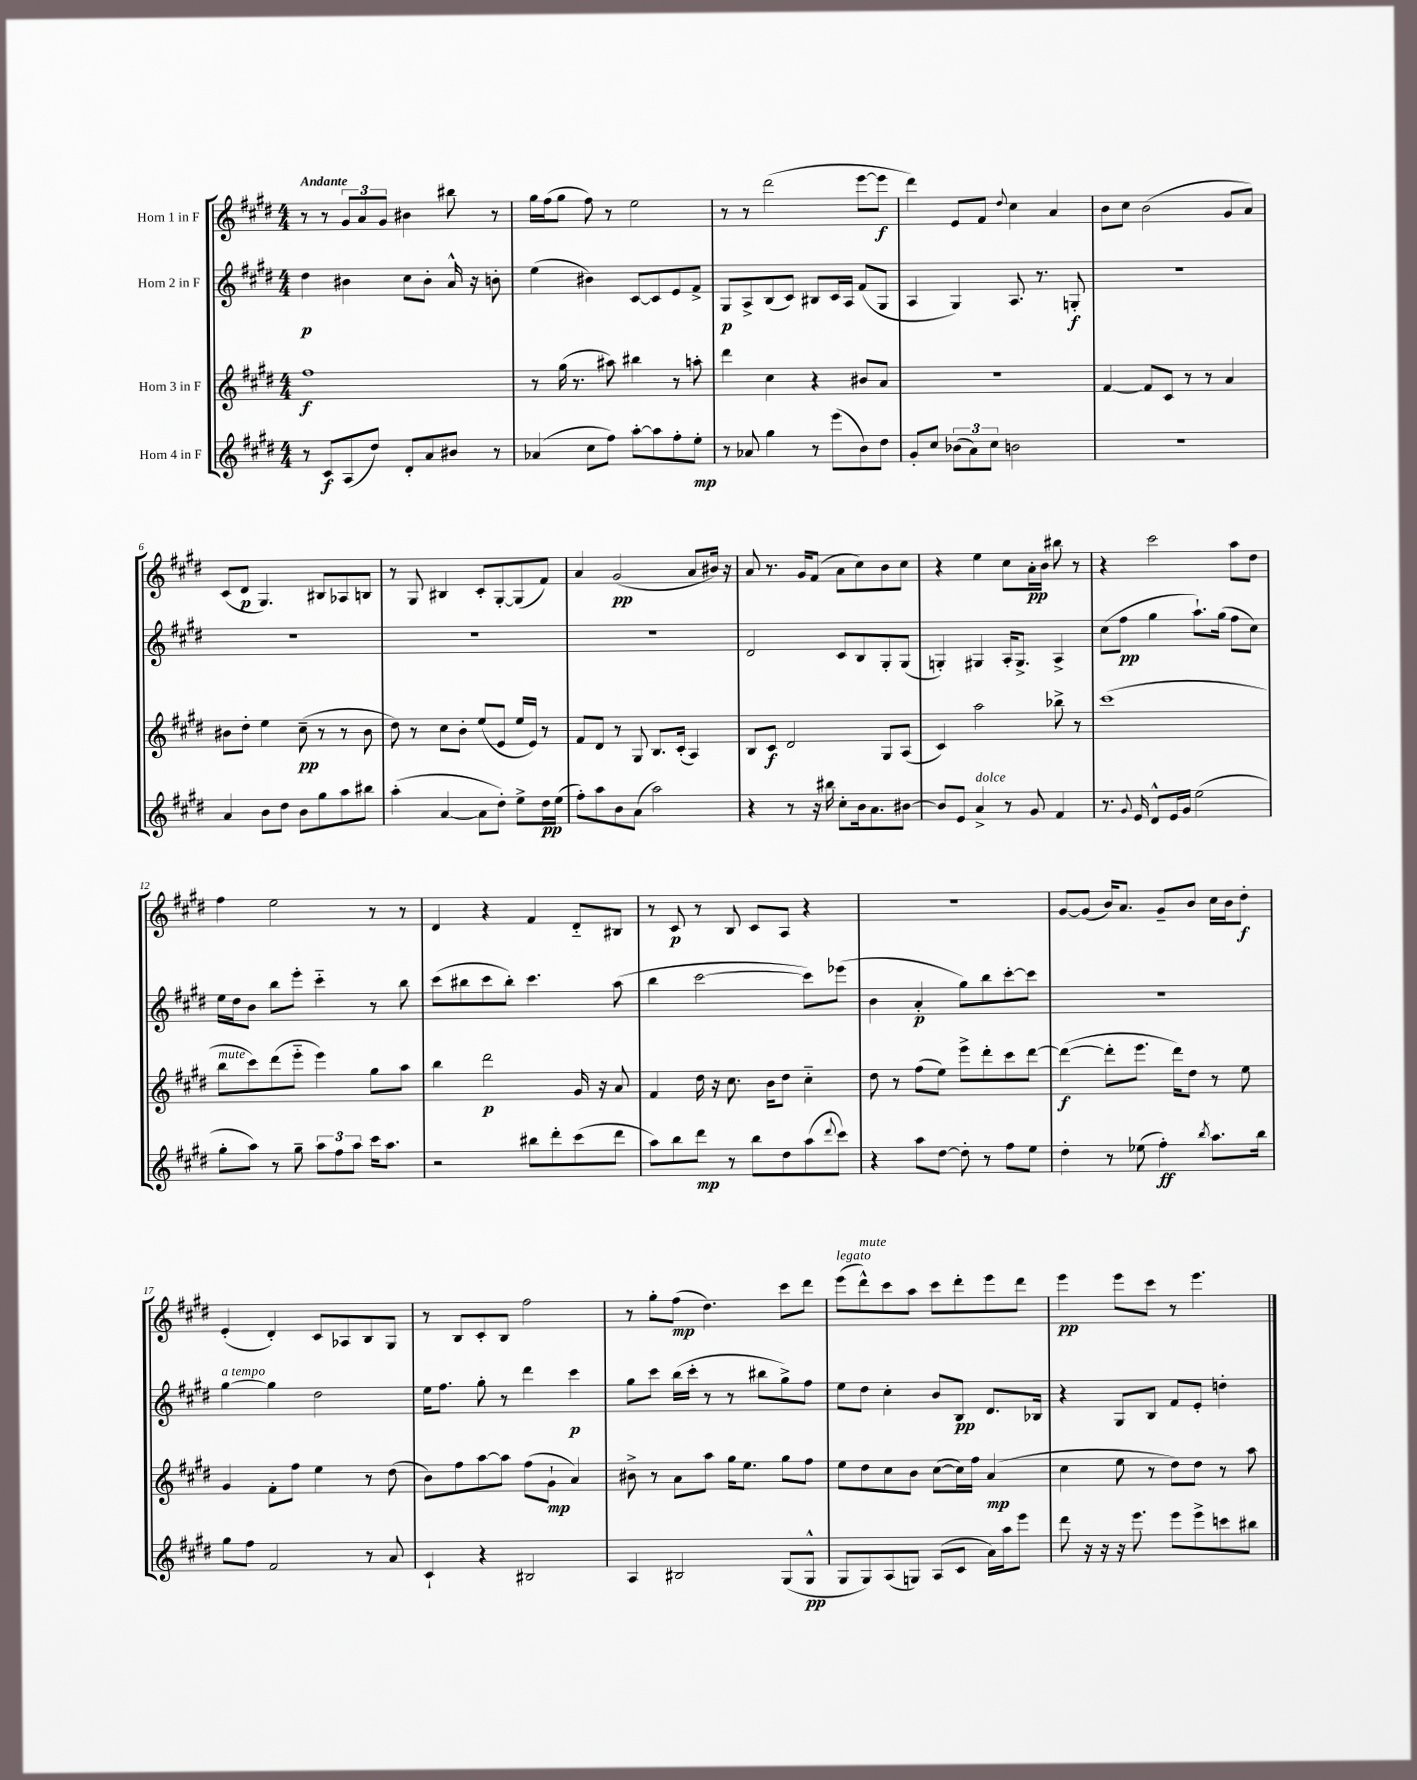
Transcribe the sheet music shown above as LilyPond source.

<<
\new StaffGroup <<
\new Staff = "s0" \with { instrumentName = "Horn 1 in F" } {
    \clef treble \key e \major \numericTimeSignature \time 4/4 \tempo "Andante"
    r8 r8 \tuplet 3/2 { gis'8 a'8 gis'8 } bis'4 bis''8 r8 |
    gis''16 fis''16( gis''8 fis''8) r8 e''2 |
    r8 r8 dis'''2( e'''8~ e'''8\f |
    dis'''4) e'8 fis'8 \appoggiatura { dis''8 } cis''4 a'4 |
    b'8 cis''8 b'2( gis'8 a'8) |
    cis'8( dis'8\p gis4.) bis8 aes8 b8 |
    r8 gis8 bis4 cis'8-. gis8~-. gis8( fis'8) |
    a'4 gis'2\pp( a'8 bis'16) r16 |
    a'8 r8. gis'16 fis'8( a'8 cis''8) b'8 cis''8 |
    r4 e''4 cis''8 a'16-.\pp b'16 bis''8 r8 |
    r4 cis'''2 a''8 dis''8 |
    fis''4 e''2 r8 r8 |
    dis'4 r4 fis'4 dis'8-_ bis8 |
    r8 cis'8\p r8 b8 cis'8 a8 r4 |
    R1 |
    gis'8~ gis'8( b'16) a'8. gis'8-- b'8 cis''16 b'16 dis''8-.\f |
    e'4-.( dis'4-.) cis'8 aes8 b8 gis8 |
    r8 b8 cis'8-. b8 fis''2 |
    r8 gis''8-. fis''8\mp( dis''4.) cis'''8 dis'''8 |
    e'''8^\markup { \italic "legato" }( dis'''8-^^\markup { \italic "mute" }) cis'''8 a''8 cis'''8 dis'''8-. e'''8 dis'''8 |
    e'''4\pp e'''8 cis'''8 r8 e'''4. \bar "|." |
}
\new Staff = "s1" \with { instrumentName = "Horn 2 in F" } {
    \clef treble \key e \major \numericTimeSignature \time 4/4
    dis''4\p bis'4 cis''8 bis'8-. a'16-^ r16 b'8-. |
    e''4( bis'4) cis'8~ cis'8 e'8 fis'8-> |
    gis8\p a8-> b8( cis'8) bis8 cis'16 a16 fis'8( gis8 |
    a4 gis4) a8. r8. g8-.\f |
    R1 |
    R1 |
    R1 |
    R1 |
    dis'2 cis'8 b8 gis8-. gis8( |
    g4-.) gis4 a16-. gis8.-> a4-> |
    cis''8( fis''8\pp gis''4 a''8.-!) gis''16( fis''8 cis''8) |
    e''16 dis''16 b'8 b''8 e'''8-. cis'''4-_ r8 b''8 |
    cis'''8( bis''8 cis'''8 bis''8-.) cis'''4. a''8( |
    b''4 cis'''2~ cis'''8) ees'''8( |
    b'4 a'4-.\p gis''8) b''8 cis'''8~-. cis'''8 |
    R1 |
    gis''4~^\markup { \italic "a tempo" } gis''4 dis''2 |
    e''16 fis''8. gis''8-. r8 dis'''4 cis'''4\p |
    gis''8 cis'''8 b''16( cis'''16-. r8 r8 bis''8 gis''8->) fis''8 |
    e''8 dis''8 cis''4-. b'8 b8\pp dis'8. bes16 |
    r4 gis8 b8 fis'8 e'8-. d''4-. \bar "|." |
}
\new Staff = "s2" \with { instrumentName = "Horn 3 in F" } {
    \clef treble \key e \major \numericTimeSignature \time 4/4
    fis''1\f |
    r8 gis''16( r8. ais''8) bis''4 r8 a''8-. |
    dis'''4 cis''4 r4 bis'8 a'8 |
    R1 |
    fis'4~ fis'8 cis'8 r8 r8 a'4 |
    bis'8 dis''8-. e''4 cis''8--\pp( r8 r8 bis'8 |
    dis''8) r8 cis''8 b'8-. e''8( e'8 e''16 e'16) r8 |
    fis'8 dis'8 r8 gis8 b8. cis'16-.( a4) |
    b8 cis'8\f dis'2 gis8 a8( |
    cis'4) a''2 bes''8-> r8 |
    cis'''1( |
    b''8^\markup { \italic "mute" } cis'''8) dis'''8( e'''8-_ e'''4) gis''8 a''8 |
    b''4 dis'''2\p gis'16 r16 a'8 |
    fis'4 dis''16 r16 cis''8. b'16 dis''8 cis''4-_ |
    dis''8 r8 fis''8( e''8) e'''8-> dis'''8-. cis'''8 dis'''8~ |
    dis'''4~\f( dis'''8-. e'''8. dis'''16) dis''8 r8 e''8 |
    gis'4 fis'8-. fis''8 e''4 r8 dis''8( |
    b'8) fis''8 a''8~ a''8 fis''8( gis'8-!\mp a'4) |
    bis'8-> r8 a'8 a''8 gis''16 e''8. gis''8 fis''8 |
    e''8 dis''8 cis''8 b'8 cis''8~( cis''16) fis''16 a'4\mp( |
    cis''4 e''8 r8 dis''8) dis''8 r8 a''8 \bar "|." |
}
\new Staff = "s3" \with { instrumentName = "Horn 4 in F" } {
    \clef treble \key e \major \numericTimeSignature \time 4/4
    r8 cis'8\f a8( dis''8) dis'8-. a'8 bis'8 r8 |
    aes'4( cis''8 fis''8) a''8~-. a''8 fis''8-. e''8-.\mp |
    r8 aes'8 gis''4 r8 e'''8( b'8) dis''8 |
    gis'8-. cis''8 \tuplet 3/2 { bes'8( a'8) cis''8 } b'2 |
    r1 |
    a'4 b'8 dis''8 b'8 gis''8 a''8 bis''8 |
    a''4-.( a'4~ a'8 dis''8-.) e''8-> dis''16\pp e''16( |
    fis''8-.) a''8 b'8 a'8( a''2) |
    r4 r8 r16 bis''16 cis''8-. b'16 a'8. bis'8~ |
    bis'8 e'8 a'4->^\markup { \italic "dolce" } r8 gis'8 fis'4 |
    r8. \appoggiatura { gis'8 } e'16 dis'8-^ e'16 gis'16 e''2( |
    gis''8-. a''8) r8 gis''8-- \tuplet 3/2 { a''8 fis''8 a''8 } cis'''16 a''8. |
    r2 bis''8 dis'''8-. cis'''8( dis'''8 |
    a''8) b''8 dis'''8\mp r8 b''8 dis''8 a''8( \appoggiatura { dis'''8 } cis'''8) |
    r4 a''8 dis''8~ dis''8-. r8 fis''8 e''8 |
    dis''4-. r8 ees''8( fis''4-.\ff) \acciaccatura { b''8 } a''8. b''16 |
    gis''8 fis''8 fis'2 r8 a'8 |
    cis'4-! r4 bis2 |
    a4 bis2 gis8( gis8-^\pp |
    gis8 gis8) a8( g8) a8( cis'8 a'16) a''16 e'''8 |
    dis'''8 r16 r16 r16 e'''8. e'''8 e'''8-> c'''8 bis''8 \bar "|." |
}
>>
>>
